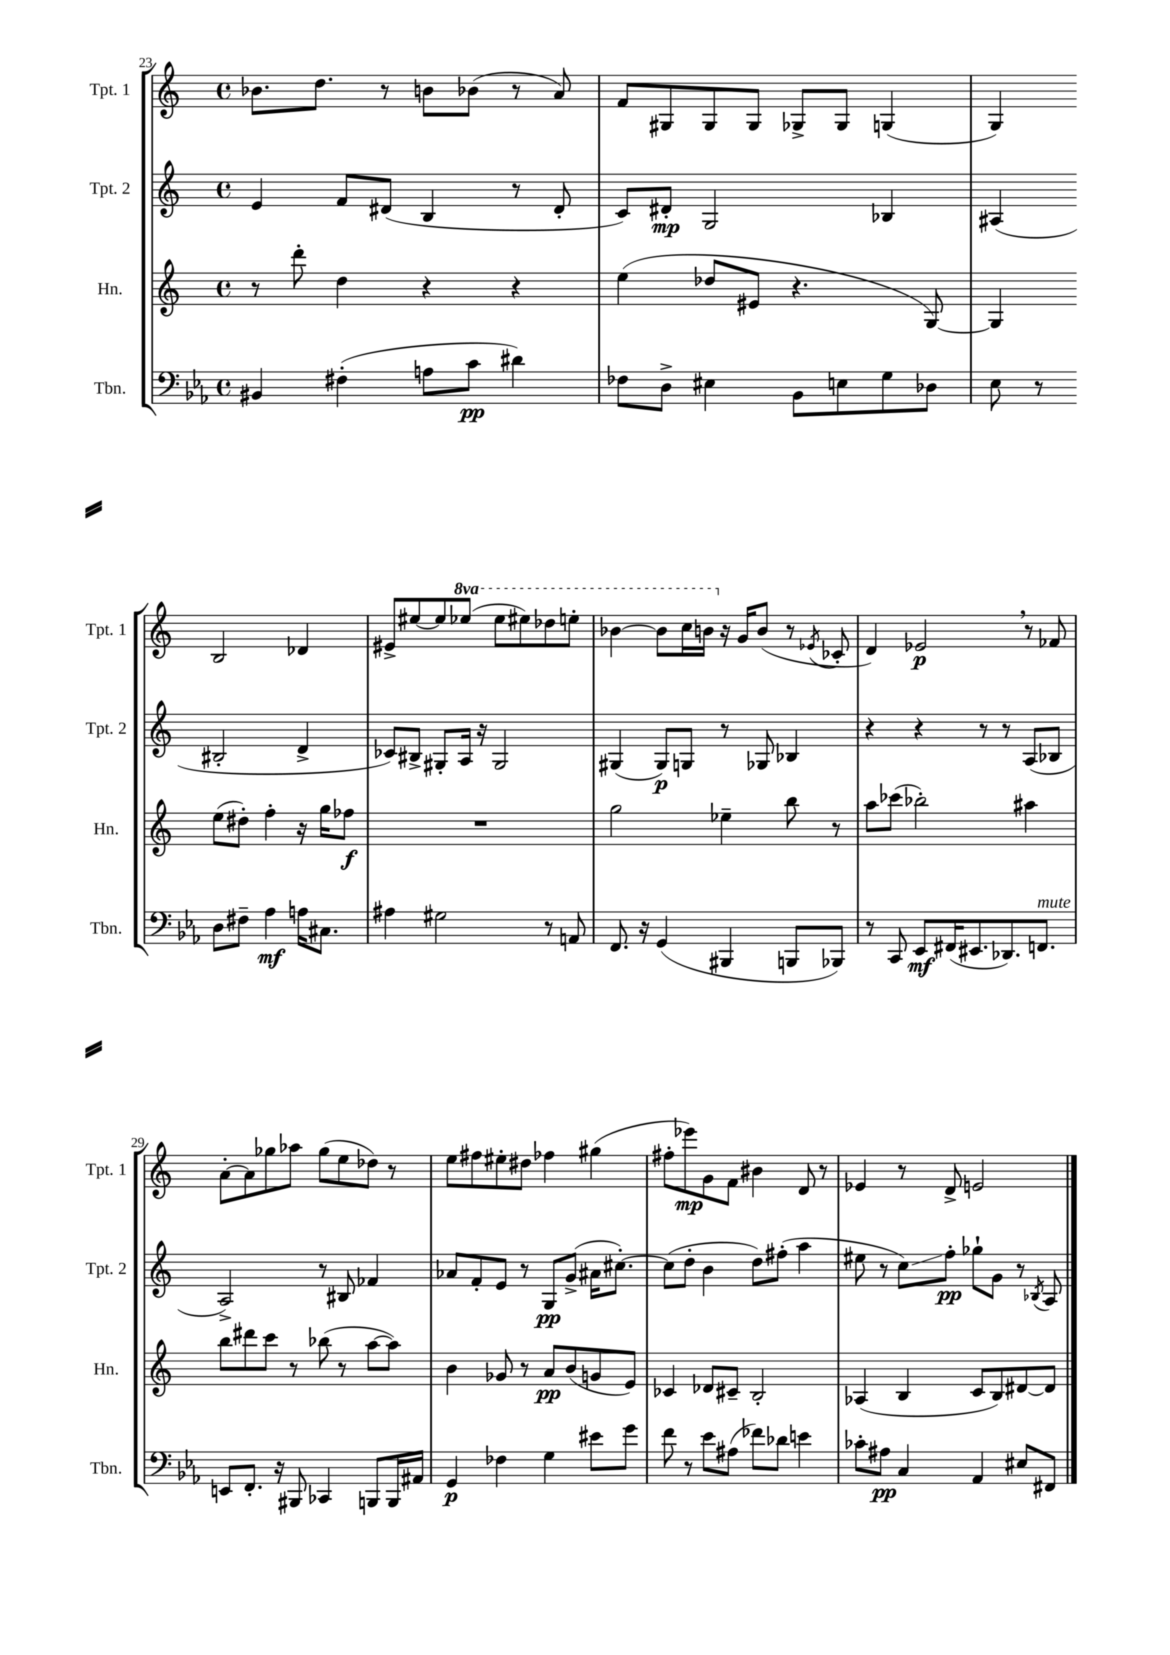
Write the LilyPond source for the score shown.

<<
\new StaffGroup <<
\new Staff = "s0" \with { instrumentName = "Tpt. 1" shortInstrumentName = "Tpt. 1" } {
    \clef treble \key c \major \defaultTimeSignature \time 4/4 \set Staff.ottavationMarkups = #ottavation-simple-ordinals
    bes'8. d''8. r8 b'8 bes'8( r8 a'8) |
    f'8 gis8 gis8 gis8 ges8-> ges8 g4( |
    g4) b2 des'4 |
    eis'8-> eis''8~ eis''8 \ottava #1 ees'''8( ees'''8 eis'''8) des'''8 e'''8-. |
    bes''4~ bes''8 c'''16 b''16 \ottava #0 r16 g'16 b'8( r8 \acciaccatura { ees'8 } ces'8-. |
    d'4) ees'2\p \breathe r8 fes'8 |
    a'8~-. a'8 ges''8 aes''8 ges''8( e''8 des''8) r8 |
    e''8 fis''8 eis''8-. dis''8 fes''4 gis''4( |
    fis''8-. ees'''8\mp) g'8 f'8 bis'4 d'8 r8 |
    ees'4 r8 d'8-> e'2 \bar "|." |
}
\new Staff = "s1" \with { instrumentName = "Tpt. 2" shortInstrumentName = "Tpt. 2" } {
    \clef treble \key c \major \defaultTimeSignature \time 4/4
    e'4 f'8 dis'8( b4 r8 dis'8-. |
    c'8) dis'8-.\mp g2 bes4 |
    ais4( bis2-. d'4-> |
    ces'8) bis8-> gis8-. a16 r16 gis2 |
    gis4( gis8\p) g8 r8 ges8 bes4 |
    r4 r4 r8 r8 a8( bes8 |
    a2->) r8 bis8 fes'4 |
    aes'8 f'8-. e'8 r8 g8\pp g'8->( ais'16 cis''8.~-.) |
    cis''8( d''8-. b'4 d''8) fis''8-.( a''4 |
    eis''8 r8 c''8\glissando) f''8-.\pp ges''8-! g'8 r8 \acciaccatura { bes8 } a8 \bar "|." |
}
\new Staff = "s2" \with { instrumentName = "Hn." shortInstrumentName = "Hn." } {
    \clef treble \key c \major \defaultTimeSignature \time 4/4
    r8 d'''8-. d''4 r4 r4 |
    e''4( des''8 eis'8 r4. g8~) |
    g4 e''8( dis''8-.) f''4-. r16 g''16 fes''8\f |
    R1 |
    g''2 ees''4-- b''8 r8 |
    a''8 ces'''8( bes''2-.) ais''4 |
    b''8 dis'''8 c'''8 r8 bes''8( r8 a''8~ a''8) |
    b'4 ges'8 r8 a'8\pp b'8( g'8 e'8) |
    ces'4 des'8 cis'8-- b2-. |
    aes4( b4 c'8 b8) dis'8~ dis'8 \bar "|." |
}
\new Staff = "s3" \with { instrumentName = "Tbn." shortInstrumentName = "Tbn." } {
    \clef bass \key ees \major \defaultTimeSignature \time 4/4
    bis,4 fis4-.( a8 c'8\pp dis'4) |
    fes8 d8-> eis4 bes,8 e8 g8 des8 |
    ees8 r8 d8 fis8-- aes4\mf a16 cis8. |
    ais4 gis2 r8 a,8 |
    f,8. r16 g,4( bis,,4 b,,8 bes,,8) |
    r8 c,8 ees,8\mf fis,16( eis,8. des,8.) f,8.^\markup { \italic "mute" } |
    e,8 f,8.-. r16 bis,,8 ces,4 b,,8 b,,16 ais,16 |
    g,4\p fes4 g4 eis'8 g'8 |
    f'8 r8 ees'8 ais8( fes'8) des'8 e'4 |
    ces'8-. ais8\pp c4 aes,4 eis8 fis,8 \bar "|." |
}
>>
>>
\layout { \context { \Score currentBarNumber = #23 } }
